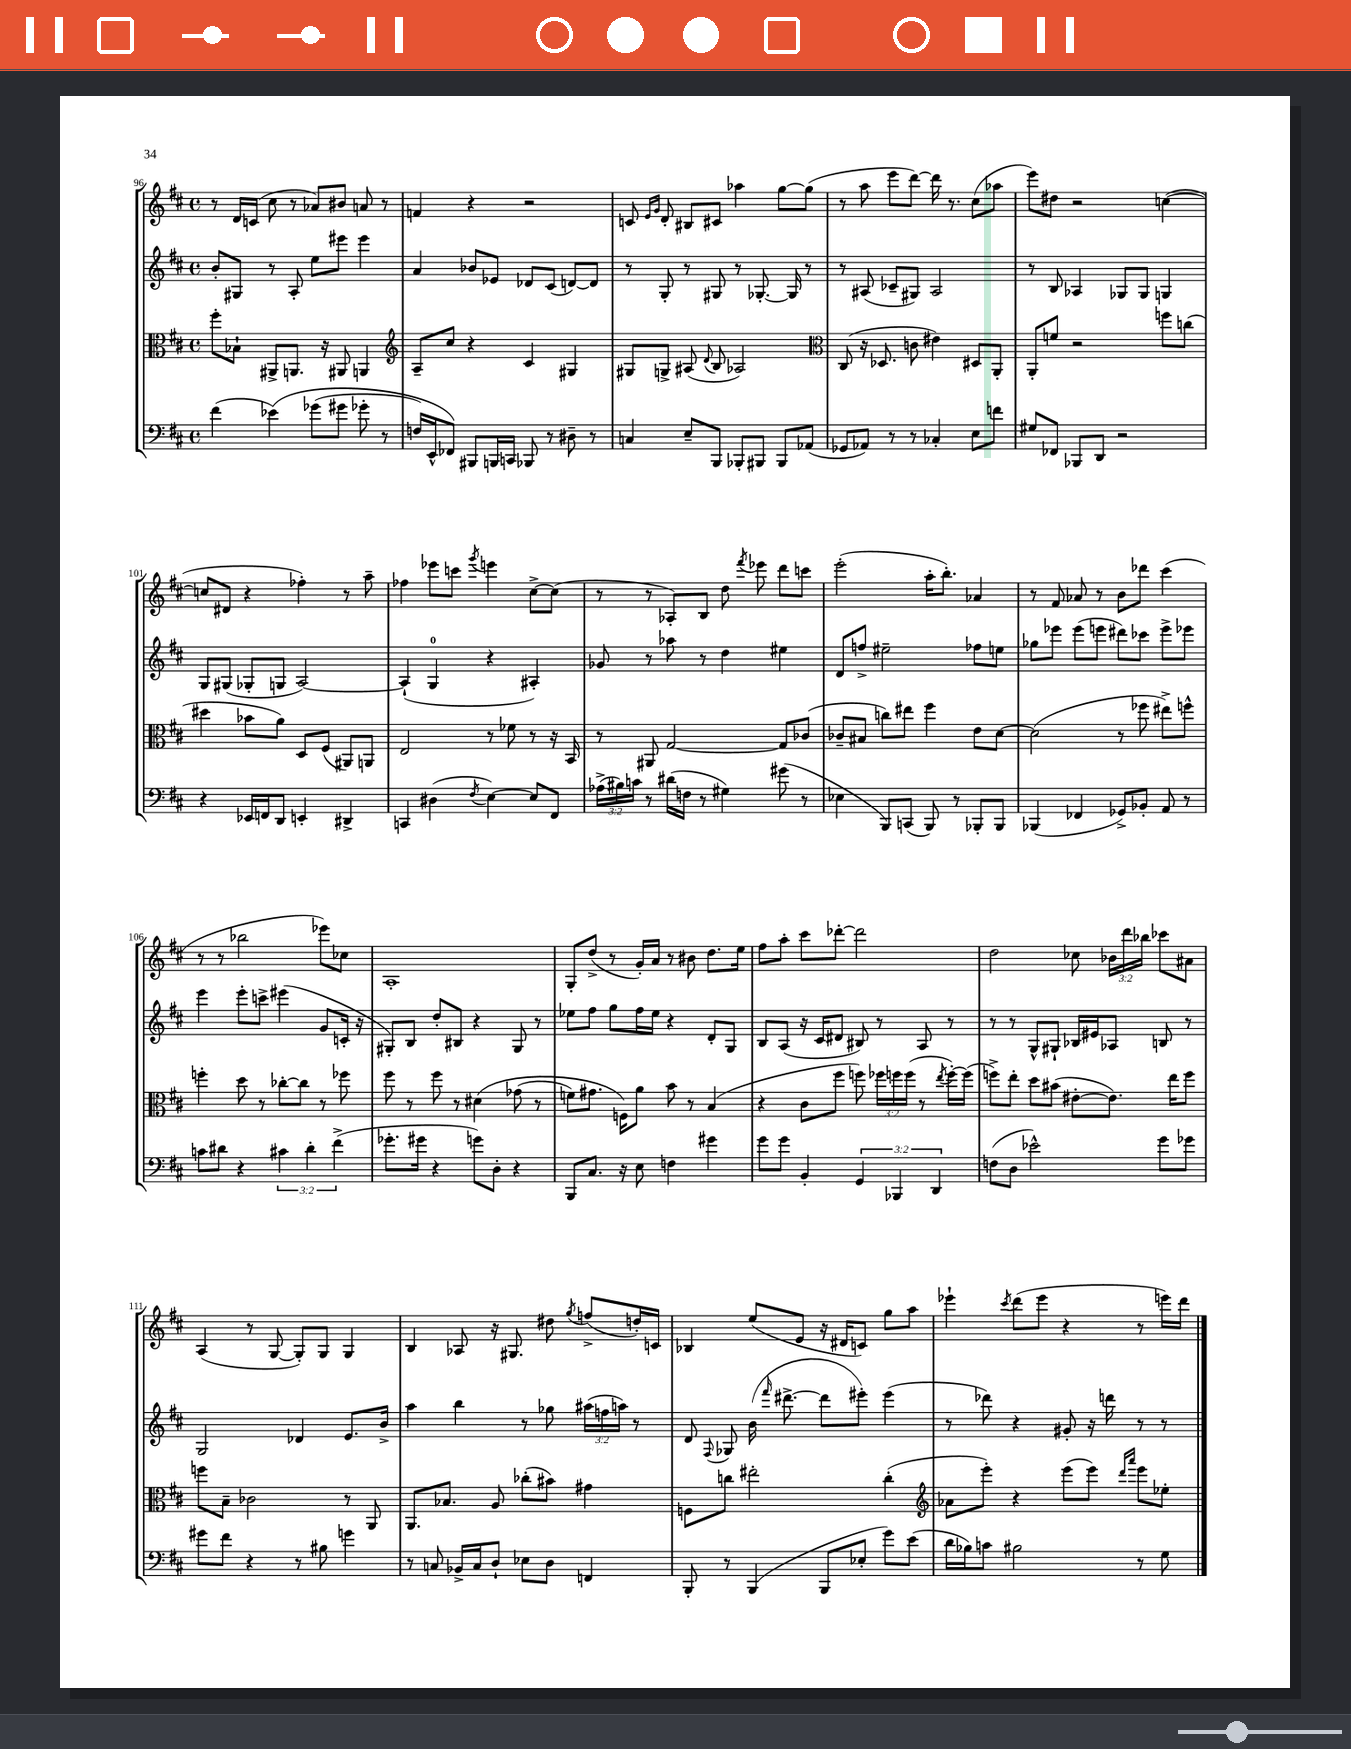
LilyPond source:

<<
\new StaffGroup <<
\new Staff = "s0" {
    \clef treble \key d \major \defaultTimeSignature \time 4/4 \override Staff.TupletNumber.text = #tuplet-number::calc-fraction-text
    \autoBeamOff r8 d'16[ c'16]( cis''8 r8 aes'8[) bis'8] a'8 r8 |
    f'4 r4 r2 |
    c'8 \grace { e'16[ g'16] } d'8-. bis8[ cis'8] aes''4 g''8[~ g''8]( |
    r8 a''8 e'''8[ d'''8]~) d'''16 r8. cis''8[( aes''8] |
    e'''8[) dis''8] r2 c''4~( |
    c''8[ dis'8] r4 fes''4-.) r8 a''8-- |
    fes''4 ees'''8[ c'''8] \acciaccatura { g'''8 } e'''4 cis''8[~-> cis''8]( |
    r8 r8 aes8[-.) b8] d''8 \acciaccatura { fis'''8 } ees'''8 d'''8[ c'''8] |
    e'''2-.( a''16[-. b''8.]-.) aes'4 |
    r8 fis'8 aes'8 r8 b'8[ des'''8] cis'''4( |
    r8 r8 bes''2 ees'''8[) ces''8] |
    a1-. |
    g8[-. d''8]->( r8 g'16[-.) a'16] r8 bis'8 d''8.[ e''16] |
    fis''8[ a''8]-. cis'''8[ des'''8]~-. des'''2 |
    d''2 ces''8 \tuplet 3/2 { bes'16[ d'''16 bes''16] } ces'''8[ ais'8] |
    a4( r8 g8~ g8[-.) g8] g4 |
    b4 aes8 r16 gis8. dis''8 \acciaccatura { g''8 } f''8[->( d''16-.) c'16] |
    bes4 e''8[( e'8] r16 dis'16[ c'8]) g''8[ a''8] |
    ees'''4-! \acciaccatura { cis'''8 } d'''8[( ees'''8] r4 r8 e'''16[) d'''16] \bar "|." |
}
\new Staff = "s1" {
    \clef treble \key d \major \defaultTimeSignature \time 4/4 \override Staff.TupletNumber.text = #tuplet-number::calc-fraction-text
    \autoBeamOff b'8[-. gis8] r8 a8-. e''8[ eis'''8] eis'''4 |
    a'4 bes'8[ ees'8] des'8[ cis'8]( d'8[~) d'8] |
    r8 g8-. r8 gis8 r8 ges8.~-. ges16 r8 |
    r8 ais8( ces'8[-- gis8]) ais2 |
    r8 b8 aes4 ges8[ ges8] g4 |
    g8[ gis8]( ges8[-. g8] a2~) |
    a4-!( g4-0 r4 ais4-.) |
    ges'8 r8 aes''8 r8 d''4 eis''4 |
    d'8[ f''8]-> eis''2-- fes''8[ e''8] |
    ges''8[ ees'''8] ees'''8[( e'''8] dis'''8[) ces'''8] e'''8[-> ees'''8] |
    e'''4 e'''8[-. c'''8]-> eis'''4( g'8[ c'16]-. r16 |
    gis8[-.) b8] d''8[-. bis8] r4 gis8 r8 |
    ees''8[ fis''8] g''8[ fis''16 ees''16] r4 d'8[-. g8] |
    b8[ a8]( r16 cis'16[ dis'8] bis8) r8 a8 r8 |
    r8 r8 g8[-^ gis8]-! bes16[ eis'16 aes8] b8 r8 |
    g2 des'4 e'8.[ b'16]-> |
    a''4 b''4 r8 ges''8 \tuplet 3/2 { ais''16[( f''16 a''16]) } r8 |
    d'8 \appoggiatura { fis8 } ges8 b'16( \grace { fis'''16 } dis'''8.~-> dis'''8[ eis'''8]-.) eis'''4( |
    r8 des'''8) r4 gis'8-. r16 d'''16 r8 r8 \bar "|." |
}
\new Staff = "s2" {
    \clef alto \key d \major \defaultTimeSignature \time 4/4 \override Staff.TupletNumber.text = #tuplet-number::calc-fraction-text
    \autoBeamOff fis''8[-. bes8]-! ais,8[-> a,8.] r16 ais,8 a,4 |
    \clef treble a8[-- cis''8] r4 cis'4 gis4 |
    gis8[ g8]-> ais8( \appoggiatura { d'8 } b8 aes2) |
    \clef alto cis8( r16 des8. c'8 eis'4) dis8[ a,8]-. |
    a,8[-. f'8] r2 f''8[ c''8]( |
    dis''4 bes'8[ a'8]) d8[ fis8]( ais,8[) a,8] |
    e2 r8 fes'8 r8 r16 b,16 |
    r8 ais,8 g2~ g8[ ces'8]( |
    ces'8[-- bis8] c''8[) eis''8] fis''4 e'8[ d'8]~ |
    d'2( r8 fes''8 eis''8[->) f''8]-^ |
    f''4-. d''8 r8 ces''8[~-. ces''8] r8 fes''8 |
    fis''8 r8 fis''8 r8 dis'4\( ges'8( r8 |
    f'8[) gis'8.] f16[\) a'8] b'8 r8 b4( |
    r4 cis'8[ fis''8] f''8) \tuplet 3/2 { fes''16[ f''16 f''16]( } r8 \acciaccatura { e''8 } f''16[~-.) f''16]( |
    f''8[->) e''8]-. d''8[ bis'8]( eis'8[~-. eis'8.]) e''16[ f''8] |
    f''8[ b8]-- ces'2 r8 a,8 |
    a,8.[ bes8.] a8 ces''8[-.( bis'8]) gis'4 |
    f8[ c''8] eis''2-. c''4-.( |
    \clef treble aes'8[ e'''8]-.) r4 e'''8[( e'''8]) \grace { d'''16[ a'''16] } e'''8[ ees''8]-. \bar "|." |
}
\new Staff = "s3" {
    \clef bass \key d \major \defaultTimeSignature \time 4/4 \override Staff.TupletNumber.text = #tuplet-number::calc-fraction-text
    \autoBeamOff fis'4( ees'4)\( ges'8[( gis'8] ges'8-. r8 |
    f16[) e,16-^ fes,8]\) bis,,8[ b,,16 c,16] bes,,8 r8 dis8-- r8 |
    c4 e8[-- b,,8] bes,,8[-. bis,,8] bis,,8[ aes,8]( |
    ges,8[ aes,8]) r8 r8 ces4-. e8[ f'8] |
    gis8[ fes,8] bes,,8[ d,8] r2 |
    r4 ees,16[ f,16 d,8] e,4-. dis,4-> |
    c,4 dis4( \acciaccatura { fis8 } e4~) e8[ fis,8] |
    \tuplet 3/2 { aes16[->( bis16) c'16] } r8 dis'16[( f16] r8 gis4) gis'8( r8 |
    ees4 b,,8[) c,8]( b,,8) r8 bes,,8[-. bes,,8] |
    bes,,4( fes,4 ges,8[->) bes,8]-. a,8 r8 |
    c'8[ dis'8] r4 \tuplet 3/2 { cis'4 dis'4-. fis'4->( } |
    ges'8.[-. gis'16] r4 g'8[) d8]-. r4 |
    b,,8[ cis8.] r16 e8 f4 gis'4 |
    g'8[ g'8] b,4-. \tuplet 3/2 { g,4 bes,,4 d,4 } |
    f8[( d8] ees'2-^) g'8[ ges'8] |
    gis'8[ fis'8] r4 r8 bis8 g'4 |
    r8 c8 bes,16[-> c16 d8]-! ees8[ d8] f,4 |
    b,,8-. r8 b,,4( b,,8[ ees8]-. g'8[) e'8]( |
    d'16[ bes16) c'8] bis2 r8 g8 \bar "|." |
}
>>
>>
\layout { \context { \Score currentBarNumber = #96 } }
